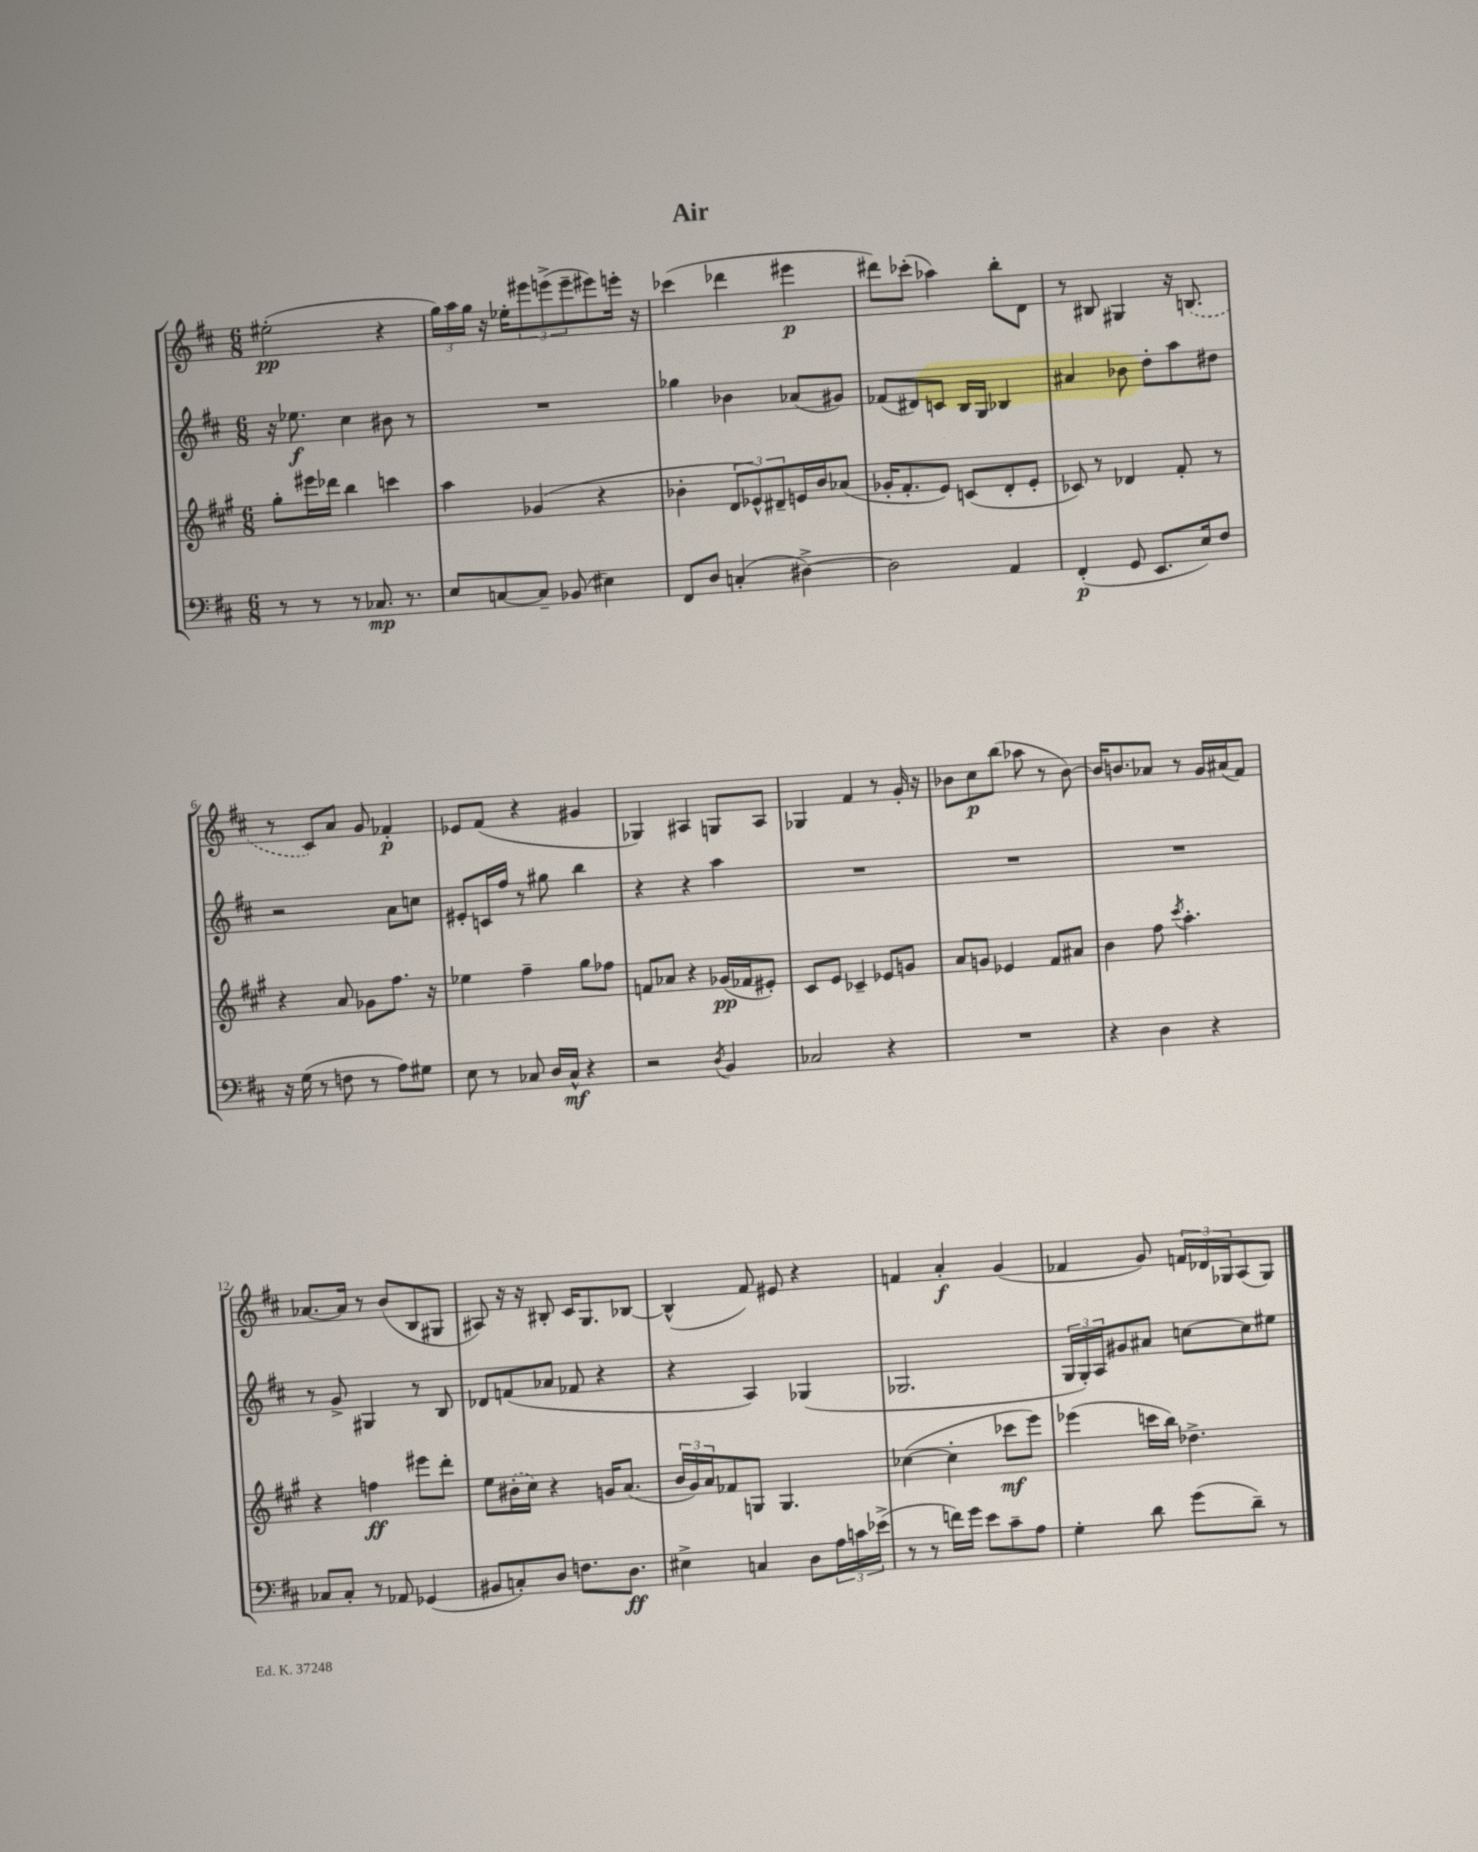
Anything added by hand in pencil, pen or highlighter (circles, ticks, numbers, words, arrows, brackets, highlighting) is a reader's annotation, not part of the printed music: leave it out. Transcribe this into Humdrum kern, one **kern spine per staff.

**kern	**dynam	**kern	**dynam	**kern	**dynam	**kern	**dynam
*part4	*part4	*part3	*part3	*part2	*part2	*part1	*part1
*staff4	*staff4	*staff3	*staff3	*staff2	*staff2	*staff1	*staff1
*clefF4	*	*clefG2	*	*clefG2	*	*clefG2	*
*k[f#c#]	*	*k[f#c#g#]	*	*k[f#c#]	*	*k[f#c#]	*
*M6/8	*	*M6/8	*	*M6/8	*	*M6/8	*
=1	=1	=1	=1	=1	=1	=1	=1
8r	.	8gg#'\L	.	16r	.	(2ee#X'\	pp
.	.	.	.	8.ee-X\	f	.	.
8r	.	16eee#X\L	.	.	.	.	.
.	.	16ddd-X\JJ	.	.	.	.	.
8r	.	4bb\	.	4cc#\	.	.	.
8.C-X/	mp	.	.	.	.	.	.
.	.	4cccn\	.	8b#X\	.	4r	.
8.r	.	.	.	.	.	.	.
.	.	.	.	8r	.	.	.
=2	=2	=2	=2	=2	=2	=2	=2
8E/L	.	4aa\	.	2.r	.	24gg\LL)	.
.	.	.	.	.	.	24aa\	.
.	.	.	.	.	.	24gg\JJ	.
[8Cn/	.	.	.	.	.	16r	.
.	.	.	.	.	.	16ee-X'\KL	.
8C~/J]	.	(4g-X/	.	.	.	12eee#X\	.
.	.	.	.	.	.	(12eeen^\	.
(8BB-X/	.	.	.	.	.	.	.
.	.	.	.	.	.	12eee~\	.
4E#X\)	.	4r	.	.	.	8eee#X\)	.
.	.	.	.	.	.	16eeen'\Jk	.
.	.	.	.	.	.	16r	.
=3	=3	=3	=3	=3	=3	=3	=3
8FF#/L	.	4b-X'\	.	4gg-X\	.	(4ccc-X\	.
8D/J	.	.	.	.	.	.	.
(4Cn'/	.	12d/L	.	4b-X\	.	4ddd-X\	.
.	.	12e-X^^/)	.	.	.	.	.
.	.	12d#X~/	.	.	.	.	.
[4D#X^\)	.	16en/L	.	(8a-X/L	.	4eee#X\	p
.	.	16b-/J	.	.	.	.	.
.	.	(8a-X/J	.	8g#X/J)	.	.	.
=4	=4	=4	=4	=4	=4	=4	=4
2D#\]	.	16g-X'/KL	.	(8f-X/L	.	8ddd#X\L)	.
.	.	8.f#'/	.	.	.	.	.
.	.	.	.	8d#X/)	.	(8ccc-X'\J	.
.	.	8e/J)	.	8cn/J	.	4aa-X\)	.
.	.	(8cn/L	.	16B/LL	.	.	.
.	.	.	.	16G/JJ	.	.	.
4AA/	.	8d'/	.	4B-X/	.	8bb'\L	.
.	.	8e'/J	.	.	.	8d\J	.
=5	=5	=5	=5	=5	=5	=5	=5
(4FF#'/	p	8c-X/)	.	4a#X/	.	8r	.
.	.	8r	.	.	.	8B#X/	.
8GG/	.	4d-X/	.	8b-X\	.	4G#X/	.
8.EE/L	.	.	.	8dd'\L	.	.	.
.	.	8f#'/	.	8aa\	.	16r	.
16E/k)	.	.	.	.	.	(8.Bn/	.
8F#/J	.	8r	.	8dd#X\J	.	.	.
!!LO:LB:g=z
=6	=6	=6	=6	=6	=6	=6	=6
16r	.	4r	.	2r	.	8r	.
(16G\	.	.	.	.	.	.	.
8r	.	.	.	.	.	8c#/L)	.
8Fn\	.	8a/	.	.	.	8a/J	.
8r	.	8g-X\L	.	.	.	8g/	.
8A\L)	.	8.ff#\J	.	8a\L	.	4f-X'/	p
8G#X\J	.	.	.	8ccn\J	.	.	.
.	.	16r	.	.	.	.	.
=7	=7	=7	=7	=7	=7	=7	=7
8E\	.	4ee-X\	.	8e#X'/L	.	8e-X/L	.
8r	.	.	.	16cn/L	.	(8f#/J	.
.	.	.	.	16ff#/JJ	.	.	.
8C-X/	.	4ff#~\	.	8r	.	4r	.
16D/LL	.	.	.	8gg#X\	.	.	.
16C-^^/JJ	mf	.	.	.	.	.	.
4r	.	8gg#\L	.	4bb\	.	4g#X/	.
.	.	8ff-X\J	.	.	.	.	.
=8	=8	=8	=8	=8	=8	=8	=8
2r	.	8fn/L	.	4r	.	4G-X/)	.
.	.	8a-X/J	.	.	.	.	.
.	.	4r	.	4r	.	4A#X/	.
8qD/	.	.	.	.	.	.	.
4BB/	.	(16g-X/LL	pp	4aa\	.	8Gn/L	.
.	.	16f-X/J	.	.	.	.	.
.	.	8e#X'/J)	.	.	.	8A#/J	.
=9	=9	=9	=9	=9	=9	=9	=9
2C-X/	.	8c#/L	.	2.r	.	4G-X/	.
.	.	8e/J	.	.	.	.	.
.	.	4c-X~/	.	.	.	4f#/	.
4r	.	8e-X/L	.	.	.	8r	.
.	.	8gn/J	.	.	.	16g'/	.
.	.	.	.	.	.	16r	.
=10	=10	=10	=10	=10	=10	=10	=10
2.r	.	8a/L	.	2.r	.	8b-X\L	.
.	.	8gn/J	.	.	.	8cc#\	p
.	.	4e-X/	.	.	.	(8bb\J	.
.	.	.	.	.	.	8aa-X\	.
.	.	8f#/L	.	.	.	8r	.
.	.	8a#X/J	.	.	.	[8b-\)	.
=11	=11	=11	=11	=11	=11	=11	=11
4r	.	4b\	.	2.r	.	16b-/KL]	.
.	.	.	.	.	.	8.bn/	.
4D\	.	8ff#\	.	.	.	8a-X/J	.
.	.	8qccc#/	.	.	.	.	.
.	.	4.aa'\	.	.	.	8r	.
4r	.	.	.	.	.	16g/LL	.
.	.	.	.	.	.	(16a#X/J	.
.	.	.	.	.	.	8f#/J)	.
!!LO:LB:g=z
=12	=12	=12	=12	=12	=12	=12	=12
8C-X/L	.	4r	.	8r	.	[8.a-X/L	.
8C-'/J	.	.	.	8g^/	.	.	.
.	.	.	.	.	.	16a-/Jk]	.
8r	.	4ffn\	ff	4G#X/	.	8r	.
8AA-X/	.	.	.	.	.	(8b/L	.
(4GG-X/	.	8eee#X\L	.	8r	.	8B/	.
.	.	8ddd'\J	.	8B/	.	8G#X/J	.
=13	=13	=13	=13	=13	=13	=13	=13
8BB#X/L	.	8ee\L	.	8d-X/L	.	8A#X/)	.
8Cn'/)	.	(16b#X'\L	.	(8fn/	.	16r	.
.	.	16cc#\JJ)	.	.	.	16r	.
8D/J	.	4r	.	8a-X/J	.	8B#X'/	.
8.Fn\L	.	.	.	8f-X/	.	16c#/KL	.
.	.	.	.	.	.	8.G/	.
.	.	16gn/KL	.	4r	.	.	.
8.D\J	ff	(8.a/J	.	.	.	.	.
.	.	.	.	.	.	[8B-X/J	.
=14	=14	=14	=14	=14	=14	=14	=14
4E#X^\	.	24b/LL	.	4r	.	(4B-^^/]	.
.	.	24g#/)	.	.	.	.	.
.	.	24a/J	.	.	.	.	.
.	.	8f-X/	.	.	.	.	.
4Cn/	.	8Gn/J	.	4A/)	.	8f#/)	.
.	.	4.G/	.	.	.	8e#X/	.
8D\L	.	.	.	(4G-X/	.	4r	.
24A\L	.	.	.	.	.	.	.
24cn\	.	.	.	.	.	.	.
(24e-X^\JJ	.	.	.	.	.	.	.
=15	=15	=15	=15	=15	=15	=15	=15
8r	.	([4cc-X\	.	2.G-X/	.	4fn/	.
8r	.	.	.	.	.	.	.
16fn\LL)	.	4cc-'\]	.	.	.	4a'/	f
16g\JJ	.	.	.	.	.	.	.
8e\L	.	.	.	.	.	.	.
8c#~\	.	8ccc-X\L	mf	.	.	(4g/	.
8A\J	.	8eee\J)	.	.	.	.	.
=16	=16	=16	=16	=16	=16	=16	=16
4G'\	.	(4eee-X\	.	24G/LL	.	4f-X/	.
.	.	.	.	24G'/)	.	.	.
.	.	.	.	24A/J	.	.	.
.	.	.	.	8g#X/	.	.	.
8d\	.	16cccn\LL	.	8a#X/J	.	8g/)	.
.	.	16bb\JJ)	.	.	.	.	.
(8g\L	.	4.dd-X^\	.	[8ccn\L	.	24fn/LL	.
.	.	.	.	.	.	24d-X/	.
.	.	.	.	.	.	24G-X/J	.
8d~\J)	.	.	.	8cc\]	.	(8A/	.
8r	.	.	.	8ee#X\J	.	8G-/J)	.
==	==	==	==	==	==	==	==
*-	*-	*-	*-	*-	*-	*-	*-
